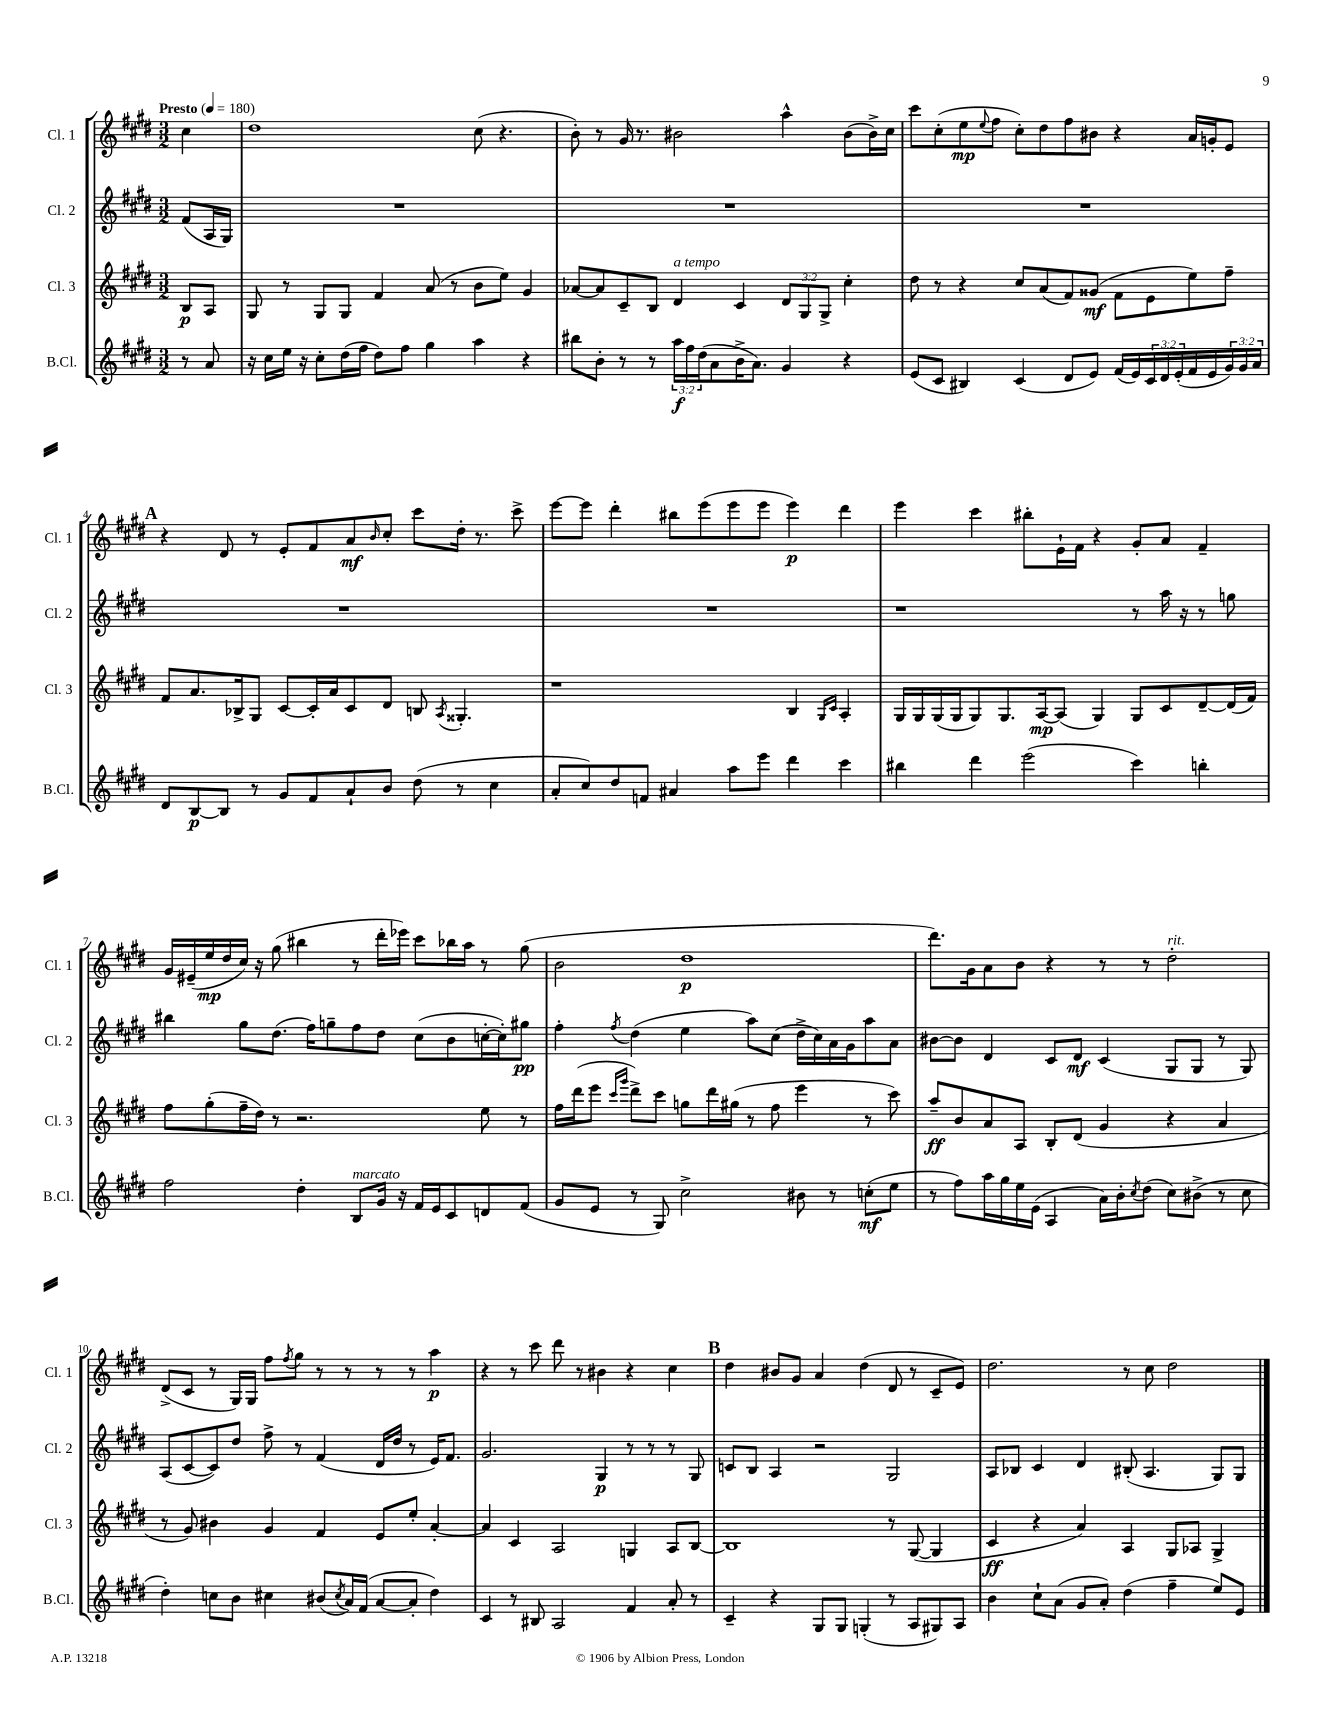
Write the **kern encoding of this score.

**kern	**kern	**kern	**kern
*staff4	*staff3	*staff2	*staff1
*clefG2	*clefG2	*clefG2	*clefG2
*k[f#c#g#d#]	*k[f#c#g#d#]	*k[f#c#g#d#]	*k[f#c#g#d#]
*M3/2	*M3/2	*M3/2	*M3/2
*MM180	*MM180	*MM180	*MM180
8r	8B/L	(8f#/L	4cc#\
8a/	8A/J	16A/L	.
.	.	16G#/JJ)	.
=	=	=	=
16r	8G#/	1.r	1dd#
16cc#\LL	.	.	.
16ee\JJ	8r	.	.
16r	.	.	.
8cc#'\L	8G#/L	.	.
(16dd#\L	8G#/J	.	.
16ff#\JJ	.	.	.
8dd#\L)	4f#/	.	.
8ff#\J	.	.	.
4gg#\	(8a/	.	.
.	8r	.	.
4aa\	8b\L	.	(8cc#\
.	8ee\J)	.	4.r
4r	4g#/	.	.
=	=	=	=
8bb#\L	[8a-/L	1.r	8b'\)
8b'\J	8a-/]	.	8r
8r	8c#~/	.	16g#/
.	.	.	8.r
8r	8B/J	.	.
24aa\LL	4d#/	.	2b#\
24ff#\	.	.	.
(24dd#\J	.	.	.
8a\	.	.	.
16b^\K	4c#/	.	.
8.a\J)	.	.	.
4g#/	12d#/L	.	4aa^^\
.	12G#/	.	.
.	12G#^/J	.	.
4r	4cc#'\	.	(8b#\L
.	.	.	16b#^\L)
.	.	.	16cc#\JJ
=	=	=	=
(8e/L	8dd#\	1.r	8ccc#\L
8c#/J	8r	.	(8cc#'\
4B#/)	4r	.	8ee\
.	.	.	8qqee/
.	.	.	8ff#\J
(4c#/	8cc#/L	.	8cc#'\L)
.	(8a/	.	8dd#\
8d#/L	8f#/)	.	8ff#\
8e/J)	(8g##/J	.	8b#\J
(16f#/LL	8f#\L	.	4r
16e/)	.	.	.
24c#/	8e\	.	.
24d#/	.	.	.
(24e'/	.	.	.
16f#/	8ee\)	.	16a/LL
16e/	.	.	16g'/J
24g#/)	8ff#~\J	.	8e/J
24g#/	.	.	.
24a/JJ	.	.	.
=	=	=	=
8d#/L	8f#/L	1.r	4r
[8B/	8.a/	.	.
8B/]J	.	.	8d#/
.	16B-^/k	.	.
8r	8G#/J	.	8r
8g#/L	[8c#/L	.	8e'/L
8f#/	16c#'/]L	.	8f#/
.	16a/J	.	.
8a`/	8c#/	.	8a/
.	.	.	16qqb/
8b/J	8d#/J	.	8cc#'/J
(8dd#\	8B/	.	8ccc#\L
.	8qA/	.	.
8r	4.G##'/	.	16dd#'\Jk
.	.	.	8.r
4cc#\	.	.	.
.	.	.	8ccc#^\
=	=	=	=
8a'/L	1r	1.r	[8eee\L
8cc#/)	.	.	8eee\]J
8dd#/	.	.	4ddd#'\
8f/J	.	.	.
4a#/	.	.	8bb#\L
.	.	.	(8eee\
8aa\L	.	.	8eee\
8eee\J	.	.	8eee\J
4ddd#\	4B/	.	4eee\)
.	16qqG#/LL	.	.
.	16qqc#/JJ	.	.
4ccc#\	4A'/	.	4ddd#\
=	=	=	=
4bb#\	16G#/LL	1r	4eee\
.	16G#/	.	.
.	(16G#/	.	.
.	16G#/J	.	.
4ddd#\	8G#/)	.	4ccc#\
.	8.G#/	.	.
(2eee\	.	.	8bb#'\L
.	[16A/k	.	.
.	(8A/]J	.	16e`\L
.	.	.	16f#\JJ
.	4G#/)	.	4r
4ccc#\)	8G#/L	8r	8g#'/L
.	8c#/	16aa\	8a/J
.	.	16r	.
4bb'\	[8d#~/	8r	4f#~/
.	(16d#/]L	8gg\	.
.	16f#/JJ)	.	.
=	=	=	=
2ff#\	8ff#\L	4bb#\	16g#/LL
.	.	.	(16e#~/
.	(8gg#'\	.	16ee/
.	.	.	16dd#/
.	16ff#~\L	8gg#\L	16cc#/JJ)
.	16dd#\JJ)	.	16r
.	8r	(8.dd#\J	(8gg#\
4dd#'\	2.r	.	4bb#\
.	.	16ff#\LK)	.
.	.	8gg~\	.
8B/L	.	8ff#\	8r
16g#/Jk	.	8dd#\J	16ddd#'\LL
16r	.	.	16eee-\JJ)
16f#/LL	.	(8cc#\L	8ccc#\L
16e/J	.	.	.
8c#/	.	8b\	16bb-\L
.	.	.	16aa\JJ
8d/	8ee\	[16cc'\L	8r
.	.	16cc'\]J)	.
(8f#/J	8r	8gg#\J	(8gg#\
=	=	=	=
8g#/L	16ff#\LL	4ff#'\	2b\
.	(16ddd#\J	.	.
8e/J	8eee\J	.	.
.	16qqccc#/LL	.	.
.	16qqggg#/JJ	8qff#/	.
8r	8ddd#^\L)	(4dd#\	.
8G#/)	8ccc#\J	.	.
2cc#^\	8gg\L	4ee\	1dd#
.	16ddd#\L	.	.
.	(16gg#\JJ	.	.
.	8r	8aa\L)	.
.	8ff#\	(8cc#\J	.
8b#\	4eee\	16dd#^\LL	.
.	.	16cc#\)	.
8r	.	16a\	.
.	.	16g#\J	.
(8cc'\L	8r	8aa\	.
8ee\J	8ccc#\)	8a\J	.
=	=	=	=
8r	8aa~/L	[8b#\L	8.ddd#\L)
8ff#\L)	8b/	8b#\]J	.
.	.	.	16g#\k
16aa\L	8a/	4d#/	8a\
16gg#\	.	.	.
16ee\	8A/J	.	8b\J
(16e\JJ	.	.	.
4A/	8B'/L	8c#/L	4r
.	(8d#/J	8d#/J	.
16a\LL)	4g#/	(4c#/	8r
16b'\J	.	.	.
8qcc#/	.	.	.
(8dd#\J	.	.	8r
8cc#\L)	4r	8G#/L	2dd#'\
(8b#^\J	.	8G#/J	.
8r	4a/	8r	.
8cc#\	.	8G#/)	.
=	=	=	=
4dd#'\)	8r	(8A/L	(8d#^/L
.	8g#/)	[8c#/	8c#/J
8cc\L	4b#\	8c#/])	8r
8b\J	.	8dd#/J	16G#/LL)
.	.	.	16G#/JJ
4cc#\	4g#/	8ff#^\	8ff#\L
.	.	.	8qff#/
.	.	8r	8gg#\J
(8b#/L	4f#/	(4f#/	8r
8qcc#/	.	.	.
16a/L)	.	.	8r
(16f#/JJ	.	.	.
[8a/L	8e/L	16d#/LL	8r
.	.	16dd#/JJ	.
8a'/]J	8ee'/J	8r	8r
4dd#\)	[4a'/	16e/LK)	4aa\
.	.	8.f#/J	.
=	=	=	=
4c#/	4a/]	2.g#/	4r
8r	4c#/	.	8r
8B#/	.	.	8ccc#\
2A/	2A/	.	8ddd#\
.	.	.	8r
.	.	4G#/	4b#\
4f#/	4G/	8r	4r
.	.	8r	.
8a'/	8A/L	8r	4cc#\
8r	[8B/J	8G#/	.
=	=	=	=
4c#~/	1B]	8c/L	4dd#\
.	.	8B/J	.
4r	.	4A/	8b#/L
.	.	.	8g#/J
8G#/L	.	2r	4a/
8G#/J	.	.	.
(4G'/	.	.	(4dd#\
8r	8r	2G#/	8d#/
8A/L	([8G#/	.	8r
8G#/)	4G#/]	.	8c#~/L
8A/J	.	.	8e/J)
=	=	=	=
4b\	4c#/	8A/L	2.dd#\
.	.	8B-/J	.
8cc#`\L	4r	4c#/	.
(8a\J	.	.	.
8g#/L	4a/)	4d#/	.
8a'/J)	.	.	.
(4dd#\	4A/	(8B#'/	8r
.	.	4.A/	8cc#\
4ff#~\	8G#/L	.	2dd#\
.	8A-/J	.	.
8ee/L)	4G#^/	8G#/L)	.
8e/J	.	8G#/J	.
==	==	==	==
*-	*-	*-	*-
